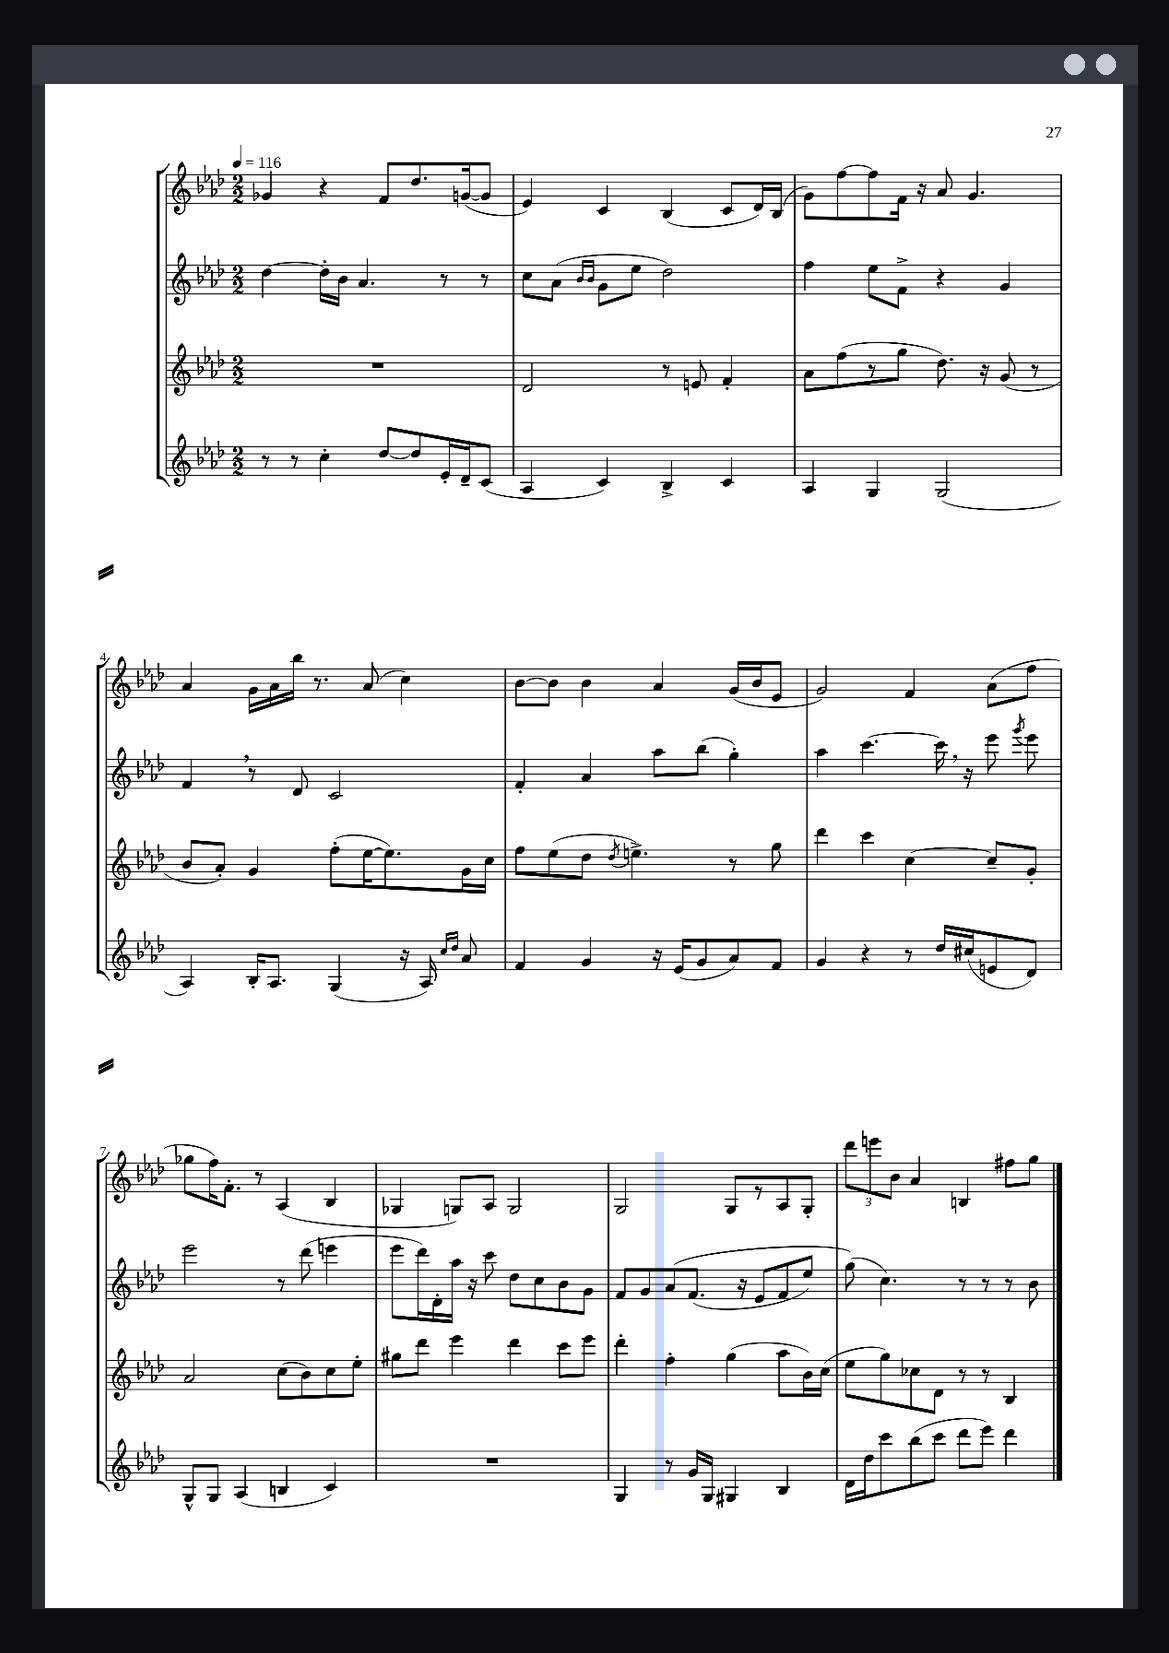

**kern	**kern	**kern	**kern
*staff4	*staff3	*staff2	*staff1
*clefG2	*clefG2	*clefG2	*clefG2
*k[b-e-a-d-]	*k[b-e-a-d-]	*k[b-e-a-d-]	*k[b-e-a-d-]
*M2/2	*M2/2	*M2/2	*M2/2
*MM116	*MM116	*MM116	*MM116
8r	1r	[4dd-\	4g-/
8r	.	.	.
4cc'\	.	16dd-'\]LL	4r
.	.	16b-\JJ	.
.	.	4.a-/	.
[8dd-/L	.	.	8f/L
8dd-/]	.	.	8.dd-/
16e-'/L	.	8r	.
16d-~/J	.	.	([16g/k
(8c/J	.	8r	8g/]J
=	=	=	=
4A-/	2d-/	8cc\L	4e-/)
.	.	(8a-\J	.
.	.	16qqb-/LL	.
.	.	16qqb-/JJ	.
4c/)	.	8g\L	4c/
.	.	8ee-\J	.
4B-^/	8r	2dd-\)	(4B-/
.	8e/	.	.
4c/	4f'/	.	8c/L
.	.	.	16d-/L)
.	.	.	(16B-/JJ
=	=	=	=
4A-/	8a-\L	4ff\	8g\L)
.	(8ff\	.	[8ff\
4G/	8r	8ee-\L	8ff\]
.	8gg\J	8f^\J	16f\Jk
.	.	.	16r
(2G/	8.dd-\)	4r	8a-/
.	.	.	4.g/
.	16r	.	.
.	(8g/	4g/	.
.	8r	.	.
=	=	=	=
4A-/)	8b-/L	4f/	4a-/
.	8a-'/J)	.	.
16B-'/LK	4g/	8r	16g\LL
8.A-/J	.	.	16a-\
.	.	8d-/	16bb-\JJ
.	.	.	8.r
(4G/	(8ff'\L	2c/	.
.	[16ee-\K	.	(8a-/
.	8.ee-\])	.	.
16r	.	.	4cc\)
16A-/)	.	.	.
16qqcc/LL	.	.	.
16qqdd-/JJ	.	.	.
8a-/	16g\L	.	.
.	16cc\JJ	.	.
=	=	=	=
4f/	8ff\L	4f'/	[8b-\L
.	(8ee-\	.	8b-\]J
4g/	8dd-\J	4a-/	4b-\
.	8qdd-/	.	.
.	4.ee^\)	.	.
16r	.	8aa-\L	4a-/
(16e-/LK	.	.	.
8g/	.	(8bb-\J	.
8a-/)	8r	4gg'\)	(16g/LL
.	.	.	16b-/J
8f/J	8gg\	.	8e-/J
=	=	=	=
4g/	4ddd-\	4aa-\	2g/)
4r	4ccc\	[4.ccc\	.
8r	[4cc\	.	4f/
16dd-/LL	.	16ccc\]	.
(16cc#/J	.	16r	.
8e/	8cc~/]L	8eee-\	(8a-\L
.	.	8qggg/	.
8d-/J)	8g'/J	8eee-\	8ff\J
=	=	=	=
8G^^/L	2a-/	2eee-\	8gg-\L
8G/J	.	.	16ff\K)
.	.	.	8.f'\J
(4A-/	.	.	.
.	.	.	8r
4B/	(8cc\L	8r	(4A-/
.	8b-\)	(8ddd-\	.
4c/)	8cc\	4eee\	4B-/
.	8ee-'\J	.	.
=	=	=	=
1r	8gg#\L	8eee-\L	4G-/
.	8ddd-\J	16ddd-\L)	.
.	.	16d-'\	.
.	4eee-\	16aa-\JJ	8G/L)
.	.	16r	.
.	.	8ccc\	8A-/J
.	4ddd-\	8dd-\L	2G/
.	.	8cc\	.
.	8ccc\L	8b-\	.
.	8eee-\J	8g\J	.
=	=	=	=
4G/	4ddd-'\	8f/L	2G/
.	.	8g/	.
8r	4ff'\	&(8a-/	.
16g/LL	.	(8.f/J	.
16G/JJ	.	.	.
4G#/	(4gg\	.	8G/L
.	.	16r	.
.	.	8e-/L	8r
4B-/	8aa-\L	8f/	8A-/
.	16b-\L)	8ee-/J)	8G'/J
.	(16cc\JJ	.	.
=	=	=	=
16d-\LL	8ee-\L	(8gg\&)	12ddd-\L
16dd-\J	.	.	.
.	.	.	12eee\
8ccc\	8gg\)	4.cc\)	.
.	.	.	12b-\J
(8bb-\	8cc-\	.	4a-/
8ccc\J	8d-\J	.	.
8ddd-\L	8r	8r	4B/
8eee-\J)	8r	8r	.
4ddd-\	4B-/	8r	8ff#\L
.	.	8b-\	8gg\J
==	==	==	==
*-	*-	*-	*-
